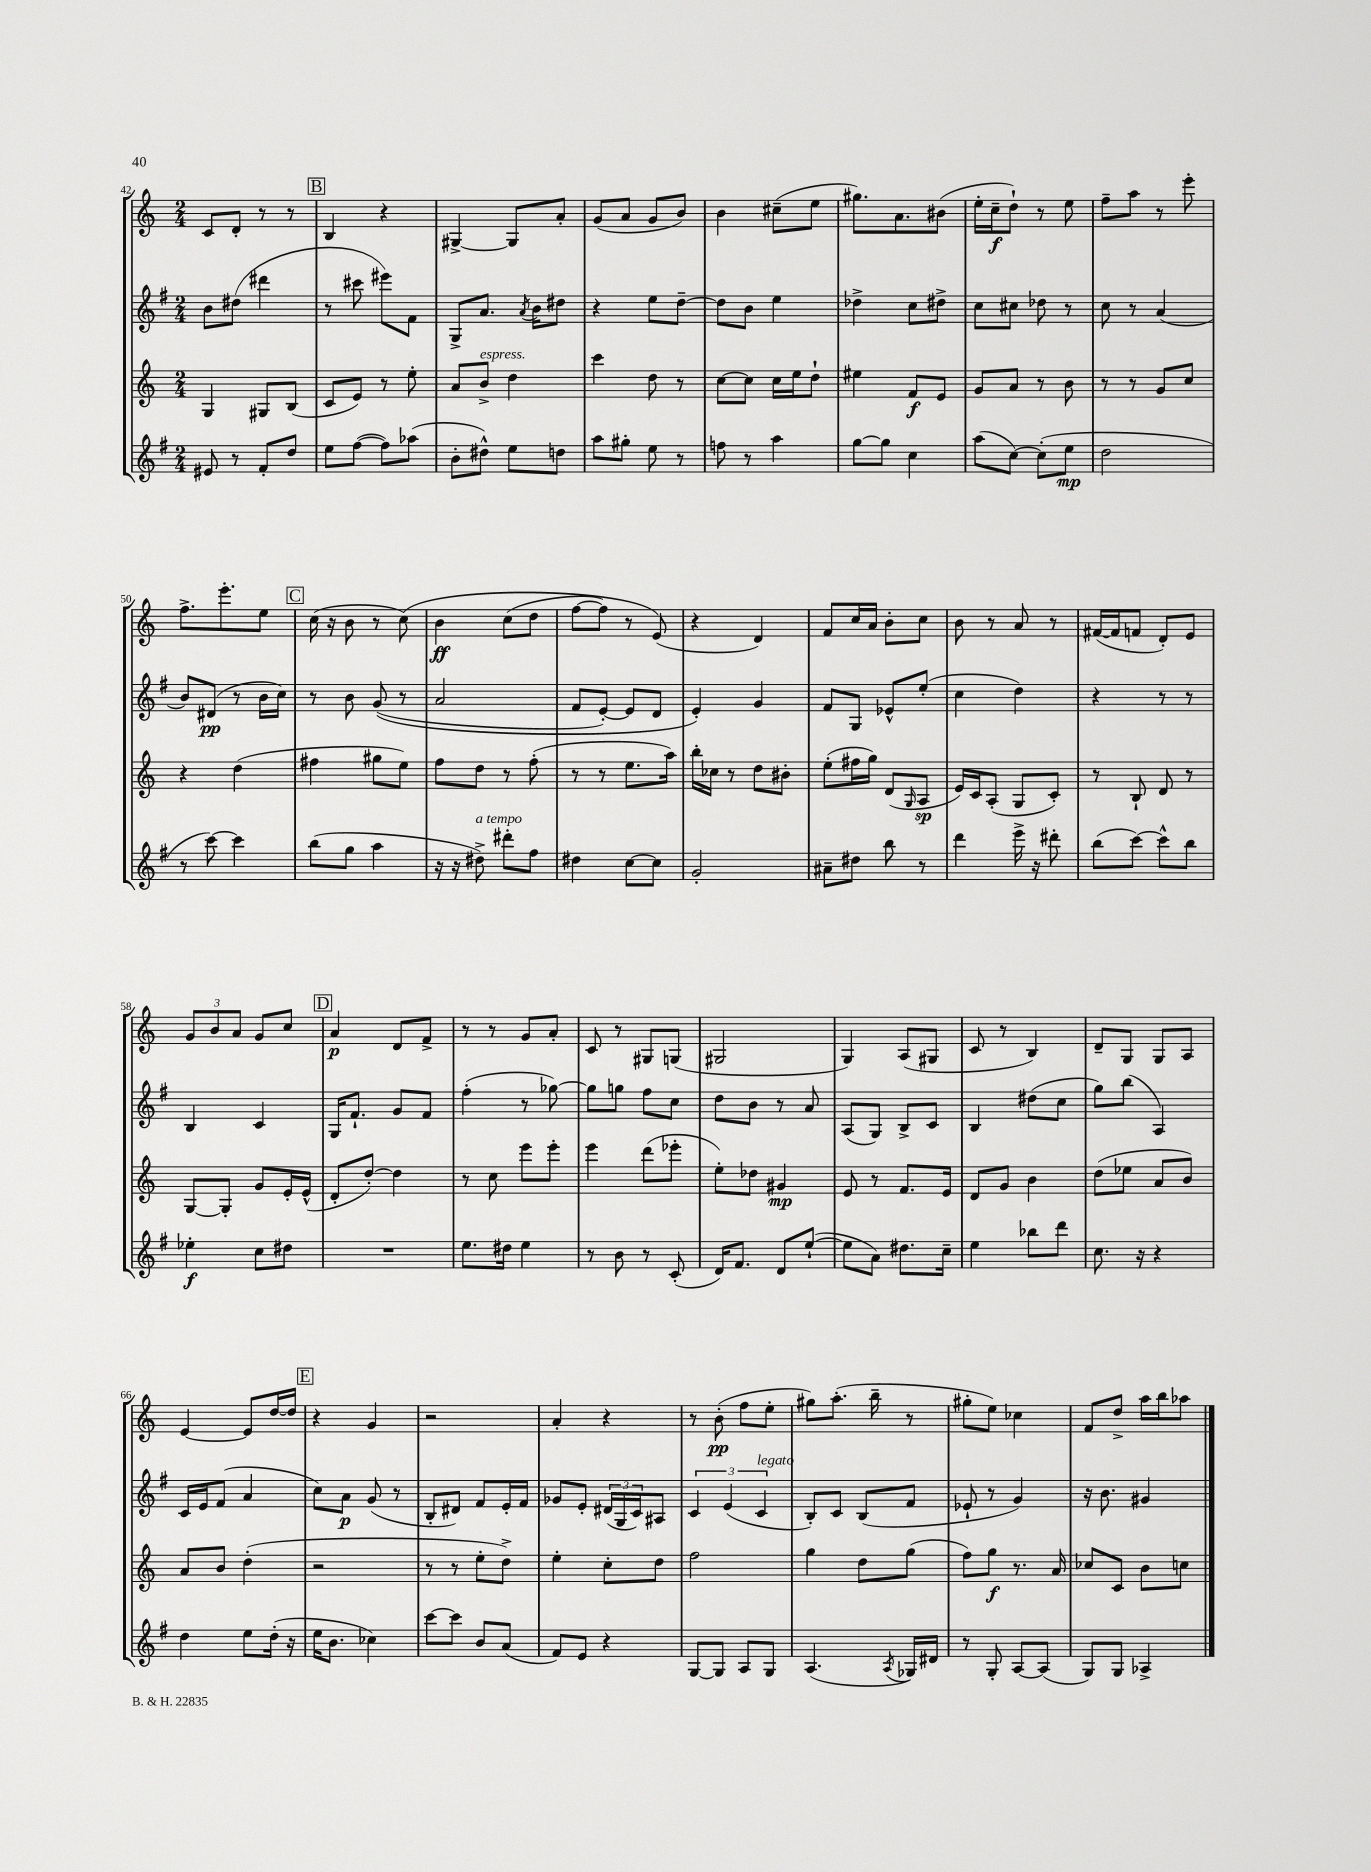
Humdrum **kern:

**kern	**kern	**kern	**kern
*staff4	*staff3	*staff2	*staff1
*clefG2	*clefG2	*clefG2	*clefG2
*k[f#]	*k[]	*k[f#]	*k[]
*M2/4	*M2/4	*M2/4	*M2/4
8e#	4G	8b	8c
8r	.	(8dd#	8d'
8f#'	8G#	4ddd#	8r
8dd	(8B	.	8r
=	=	=	=
8ee	8c	8r	4B
([8ff#	8e)	8ccc#	.
8ff#])	8r	8eee#)	4r
(8aa-	8ee'	8f#	.
=	=	=	=
8b'	8a	8G^	[4G#^
8dd#^^)	8b^	8.a	.
8ee	4dd	.	8G#]
.	.	8qa	.
.	.	16b	.
8dd	.	8dd#	8a'
=	=	=	=
8aa	4ccc	4r	(8g
8gg#'	.	.	8a
8ee	8dd	8ee	8g
8r	8r	[8dd~	8b)
=	=	=	=
8ff	[8cc	8dd]	4b
8r	8cc]	8b	.
4aa	16cc	4ee	(8cc#~
.	16ee	.	.
.	8dd`	.	8ee
=	=	=	=
[8gg	4ee#	4dd-^	8.gg#)
8gg]	.	.	.
.	.	.	8.a
4cc	8f	8cc	.
.	8e	8dd#^	(8b#
=	=	=	=
(8aa	8g	8cc	16ee'
.	.	.	16cc~
[8cc)	8a	8cc#	8dd`)
(8cc']	8r	8dd-	8r
8ee	8b	8r	8ee
=	=	=	=
2dd	8r	8cc	8ff~
.	8r	8r	8aa
.	8g	(4a	8r
.	8cc	.	8eee'
=	=	=	=
8r	4r	8b)	8.ff^
[8ccc)	.	(8d#	.
.	.	.	8.eee'
4ccc]	(4dd	8r	.
.	.	16b	8ee
.	.	16cc)	.
=	=	=	=
(8bb	4ff#	8r	(16cc
.	.	.	16r
8gg	.	8b	8b
4aa	8gg#	&((8g	8r
.	8ee)	8r	&(8cc)
=	=	=	=
16r	8ff	2a	4b
16r	.	.	.
8dd#^)	8dd	.	.
8ddd#'	8r	.	(8cc
8ff#	(8ff'	.	8dd
=	=	=	=
4dd#	8r	8f#	[8ff
.	8r	[8e')	8ff])
[8cc	8.ee	8e]	8r
8cc]	.	8d	(8e&)
.	16aa)	.	.
=	=	=	=
2g'	16bb'	4e'&)	4r
.	16cc-	.	.
.	8r	.	.
.	8dd	4g	4d)
.	8b#'	.	.
=	=	=	=
8a#~	(8ee'	8f#	8f
8dd#	16ff#	8G	16cc
.	16gg)	.	16a
8bb	(8d	8e-^^	8b'
.	16qqG	.	.
8r	8A	(8ee'	8cc
=	=	=	=
4ddd	16e)	4cc	8b
.	16c	.	.
.	(8A'	.	8r
16eee^	8G	4dd)	8a
16r	.	.	.
8ddd#'	8c')	.	8r
=	=	=	=
(8bb	8r	4r	([16f#
.	.	.	16f#]
[8ccc)	8B`	.	8f
8ccc^^]	8d	8r	8d')
8bb	8r	8r	8e
=	=	=	=
4ee-'	[8G	4B	12g
.	.	.	12b
.	8G']	.	.
.	.	.	12a
8cc	8g	4c	8g
8dd#	16e'	.	8cc
.	(16e^^	.	.
=	=	=	=
2r	8d'	16G	4a
.	.	8.f#`	.
.	[8dd')	.	.
.	4dd]	8g	8d
.	.	8f#	8f^
=	=	=	=
8.ee	8r	(4ff#'	8r
.	8cc	.	8r
16dd#	.	.	.
4ee	8eee	8r	8g
.	8eee'	[8gg-)	8a'
=	=	=	=
8r	4eee	8gg-]	8c
8b	.	8gg	8r
8r	(8ddd	8ff#	8G#
(8c'	8eee-'	8cc	(8G
=	=	=	=
16d)	8ee')	8dd	2G#
8.f#	.	.	.
.	8dd-	8b	.
8d	4g#	8r	.
([8ee`	.	8a	.
=	=	=	=
8ee]	8e	(8A	4G)
8a)	8r	8G)	.
8.dd#	8.f	8B^	(8A
.	.	8c	8G#
16cc~	16e	.	.
=	=	=	=
4ee	8d	4B	8c
.	8g	.	8r
8bb-	4b	(8dd#	4B)
8ddd	.	8cc	.
=	=	=	=
8.cc	(8dd	8gg)	8d~
.	8ee-	(8bb	8G
16r	.	.	.
4r	8a	4A)	8G
.	8b)	.	8A
=	=	=	=
4dd	8a	16c	[4e
.	.	16e	.
.	8b	(8f#	.
8ee	(4dd'	4a	8e]
(16dd'	.	.	[16dd
16r	.	.	16dd]
=	=	=	=
16ee	2r	8cc)	4r
8.b	.	.	.
.	.	8a	.
4cc-)	.	(8g	4g
.	.	8r	.
=	=	=	=
[8ccc	8r	8B'	2r
8ccc]	8r	8d#)	.
8b	8ee'	8f#	.
(8a	8dd^)	16e'	.
.	.	16f#	.
=	=	=	=
8f#)	4ee'	8g-	4a'
8e	.	8e'	.
4r	8cc'	(24d#	4r
.	.	24G	.
.	.	24c)	.
.	8dd	8A#	.
=	=	=	=
[8G	2ff	6c	8r
8G]	.	.	(8b'
.	.	(6e	.
8A	.	.	8ff
.	.	6c	.
8G	.	.	8ee'
=	=	=	=
(4.A	4gg	8B')	8gg#)
.	.	8c	(8.aa'
.	8dd	(8B	.
.	.	.	16bb~
8qA	.	.	.
16G-)	(8gg	8f#	8r
16d#	.	.	.
=	=	=	=
8r	8ff)	8e-`	8gg#'
8G'	8gg	8r	8ee)
[8A	8.r	4g)	4cc-
(8A]	.	.	.
.	16a	.	.
=	=	=	=
8G)	8cc-	16r	8f
.	.	8.b	.
8G	8c	.	8dd^
4A-^	8b	4g#	16aa
.	.	.	16bb
.	8cc	.	8aa-
==	==	==	==
*-	*-	*-	*-
